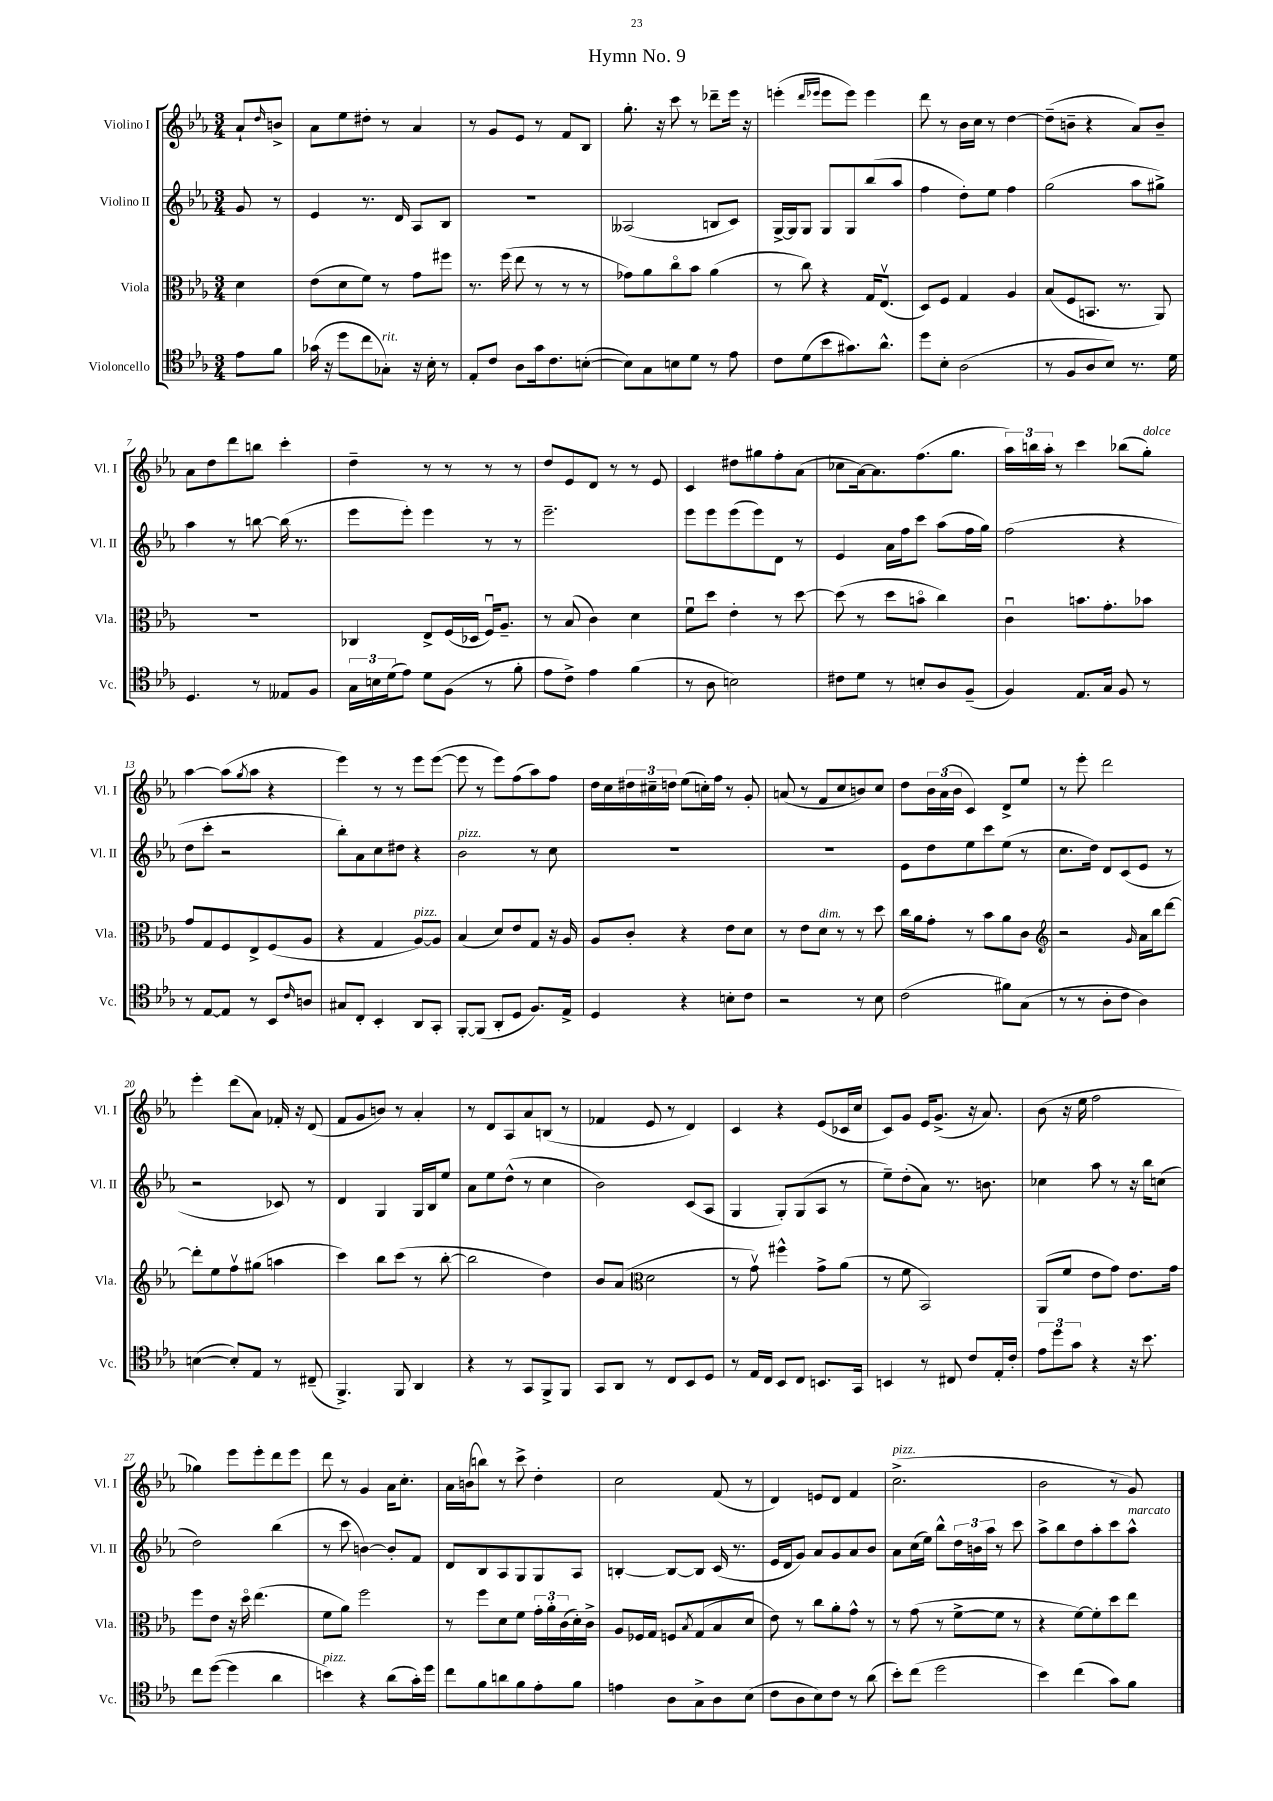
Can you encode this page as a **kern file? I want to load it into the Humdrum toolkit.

**kern	**kern	**kern	**kern
*staff4	*staff3	*staff2	*staff1
*clefC4	*clefC3	*clefG2	*clefG2
*k[b-e-a-]	*k[b-e-a-]	*k[b-e-a-]	*k[b-e-a-]
*M3/4	*M3/4	*M3/4	*M3/4
8e-	4d	8g	8a-`
.	.	.	16qqdd
8f	.	8r	8b^
=	=	=	=
(16g-	(8e-	4e-	8a-
16r	.	.	.
8dd	8d	.	8ee-
8cc	8f)	8.r	8dd#'
8G-')	8r	.	8r
.	.	16d	.
16r	8g	8A-	4a-
16B-'	.	.	.
8r	8ff#	8B-	.
=	=	=	=
8E-'	8.r	2.r	8r
8c	.	.	8g
.	(16ff	.	.
8A-	8ee-	.	8e-
16g	8r	.	8r
8.c	.	.	.
.	8r	.	8f
([8B'	8r	.	8B-
=	=	=	=
8B])	8g-)	(2A--	8.gg'
8G	8a-	.	.
.	.	.	16r
8B	8cco	.	8ccc
8d	8b-	.	8r
8r	(4a-	8B	8ddd-~
8e-	.	8c)	16eee-
.	.	.	16r
=	=	=	=
8c	8r	[16G^	(4eee'
.	.	16G]	.
(8d	8cc)	8G	.
.	.	.	16qqddd
.	.	.	16qqeee-
8b-	4r	8G	8eee-
8.g#)	.	8G	8eee-)
.	16G	(8bb-	4eee-
8.a-^^	(8.E-v	.	.
.	.	8aa-	.
=	=	=	=
8dd	8D)	4ff	8ddd
8B-'	8F	.	8r
(2A-	4G	8dd')	16b-
.	.	.	16cc
.	.	8ee-	8r
.	4A-	4ff	[4dd
=	=	=	=
8r	(8B-	(2gg	(8dd~]
8F	8F	.	8b~
8A-	8.BB	.	4r
8B-)	.	.	.
.	8.r	.	.
8.r	.	8aa-	8a-)
.	8AA-)	8gg#^)	8b~
16d	.	.	.
=	=	=	=
4.D	2.r	4aa-	8a-
.	.	.	8dd
.	.	8r	8ddd
8r	.	[8bb	8bb
8E--	.	(16bb]	4ccc'
.	.	8.r	.
8F	.	.	.
=	=	=	=
24G	4C-	8eee-	4dd~
24B	.	.	.
(24d	.	.	.
8e-)	.	8eee-')	.
8d	8E-^	4eee-	8r
(8F	(16F	.	8r
.	16D-	.	.
8r	16Fu)	8r	8r
.	8.A-~	.	.
8f'	.	8r	8r
=	=	=	=
8e-	8r	2.eee-~	8dd
8c^)	(8B-	.	8e-
4e-	4c)	.	8d
.	.	.	8r
(4f	4d	.	8r
.	.	.	8e-
=	=	=	=
8r	8fu	8eee-	4c
8A-	8dd	8eee-	.
2B)	4e-'	(8eee-	8dd#
.	.	8eee-)	8gg#
.	8r	8d	8ff'
.	[8dd	8r	(8a-
=	=	=	=
8c#	(8dd]	4e-	8cc-
8d	8r	.	[16a-)
.	.	.	8.a-]
8r	8dd	16a-	.
.	.	16ff	.
8B'	8bo	8ccc	(8.ff
8A-	4cc)	(8aa-	.
.	.	.	8.gg
(8F~	.	16ff	.
.	.	16gg)	.
=	=	=	=
4F)	4cu	(2ff	24aa-)
.	.	.	24bb
.	.	.	24aa-'
.	.	.	8r
8.E-	8.b	.	4ccc
16G	8.g'	.	.
8F	.	4r	(8bb-
8r	8b-	.	8gg')
=	=	=	=
8r	8g	8dd	[4aa-
[8E-	8G	8ccc'	.
8E-]	8F	2r	(8aa-]
.	.	.	8qgg
8r	8E-^	.	8aa-
8BB-	(8F	.	4r
16qqc	.	.	.
8A	8A-	.	.
=	=	=	=
8G#	4r	8bb-')	4eee-)
8C'	.	8a-	.
4BB-'	4G	8cc	8r
.	.	8dd#	8r
8AA-	[8A-)	4r	8eee-
8GG'	8A-]	.	([8eee-
=	=	=	=
[8FF'	(4B-	2b-	8eee-]
(8FF]	.	.	8r
8AA-'	8d)	.	8eee-)
8D	8e-	.	(8ff
8.F)	8G	8r	8aa-)
.	16r	8cc	8ff
16E-^	16A-	.	.
=	=	=	=
4D	8A-	2.r	16dd
.	.	.	16cc
.	8c'	.	24dd#
.	.	.	24cc#~
.	.	.	24dd
4r	4r	.	(8ee-
.	.	.	16cc')
.	.	.	16ff
8B'	8e-	.	8r
8c	8d	.	8g'
=	=	=	=
2r	8r	2.r	(8a
.	8e-	.	8r
.	8d	.	8f
.	8r	.	8cc
8r	8r	.	8b)
8B-	8dd	.	8cc
=	=	=	=
(2c	16cc	8e-	8dd
.	16a-	.	.
.	8g'	8dd	24b-
.	.	.	(24a-
.	.	.	24b-
.	8r	8ee-	4c)
.	8b-	8ccc	.
8f#)	8a-	(8ee-	8d^
(8G	8c	8r	8ee-
=	=	=	=
*	*clefG2	*	*
8r	2r	8.cc	8r
8r	.	.	8eee-'
.	.	16dd)	.
8A-'	.	8d	2ddd
8c	.	(8c	.
.	16qqg	.	.
4A-)	16a-	8e-	.
.	16bb-	.	.
.	[8ddd	8r	.
=	=	=	=
([4B	8ddd']	2r	4eee-'
.	8ee-	.	.
8B'])	8ffv	.	(8ddd
8E-	(8gg#	.	8a-)
8r	4aa	8c-)	16f-'
.	.	.	16r
(8C#~	.	8r	(8d
=	=	=	=
4.FF^)	4ccc)	4d	8f
.	.	.	8g
.	8bb-	4G	8b)
8FF	(8ccc	.	8r
4AA-	8r	16G	4a-'
.	.	16B-	.
.	[8bb-'	8ee-	.
=	=	=	=
4r	2bb-]	8a-	8r
.	.	8ee-	8d
8r	.	(8dd^^	8A-
8GG	.	8r	8a-
8FF^	4dd)	4cc	(8B
8FF	.	.	8r
=	=	=	=
8GG	8b-	2b-)	4f-
8AA-	(8a-	.	.
*	*clefC3	*	*
8r	2d	.	8e-
8C	.	.	8r
8BB-	.	(8c	4d)
8D	.	8A-	.
=	=	=	=
8r	8r	4G	4c
16E-	8gv)	.	.
16C	.	.	.
8BB-	4ff#^^	8G')	4r
8C	.	(8G	.
8.BB	8g^	8A-	(8e-
.	(8a-	8r	16c-
16GG	.	.	16cc
=	=	=	=
4BB	8r	8ee-~)	8c)
.	8f	(8dd'	8g
8r	2BB-)	8a-)	16e-
.	.	.	(8.g^
8C#	.	8.r	.
8c	.	.	16r
.	.	8.b	8.a-)
16E-'	.	.	.
16c'	.	.	.
=	=	=	=
12e-	(8AA-	4cc-	(8b-
12dd	.	.	.
.	8f	.	16r
12g	.	.	.
.	.	.	16ee-
4r	8e-	8aa-	2ff
.	8g)	8r	.
16r	8.e-	16r	.
8.b-	.	16bb-	.
.	.	(8cc	.
.	16g	.	.
=	=	=	=
8cc	8ff	2dd)	4gg-)
([8dd	8e-	.	.
4dd]	16r	.	8eee-
.	16ddo	.	.
.	(4.ee-	.	8eee-'
4a-	.	(4bb-	8ddd
.	.	.	8eee-
=	=	=	=
4b)	8f	8r	8ddd
.	8a-)	8ccc	8r
4r	2ff	[4b)	4g
(8a-	.	8b']	16a-
.	.	.	8.cc'
16g')	.	8f	.
16dd	.	.	.
=	=	=	=
8cc	8r	8d	16a-
.	.	.	(16b
8f	8ff	8B-	8bb)
8a	8d	8A-	8r
8f	8f	8G	8ccc^
8e-'	24g'	8G	4dd'
.	24a-'	.	.
.	(24c	.	.
8f	16d')	8A-	.
.	16c^	.	.
=	=	=	=
4e	8A-	[4B'	2cc
.	16F-	.	.
.	16G	.	.
8A-	8F	8B_	.
.	8qB-	.	.
8G^	(8G	8B]	.
8A-	8B-	(16c	(8f
.	.	8.r	.
(8B-	8d	.	8r
=	=	=	=
8c	8e-)	16e-	4d)
.	.	16d	.
8A-	8r	8g)	.
8B-)	8cc	8a-	8e
8c	8a-'	8g	8d
8r	8g^^	8a-	4f
(8a-	8r	8b-	.
=	=	=	=
8b-')	8r	8a-	(2.cc^
(8cc	(8g	(16cc	.
.	.	16ee-)	.
2dd	8r	8bb-^^	.
.	[8f^	24dd	.
.	.	24b	.
.	.	24aa-	.
.	8f]	8r	.
.	8r	8ccc	.
=	=	=	=
4b-)	4r	8aa-^	2b-
.	.	8bb-	.
(4cc	[8f)	8dd	.
.	8f']	8aa-'	.
8g)	8dd	8ccc	8r
8f	8ee-	8aa-^^	8g)
==	==	==	==
*-	*-	*-	*-
